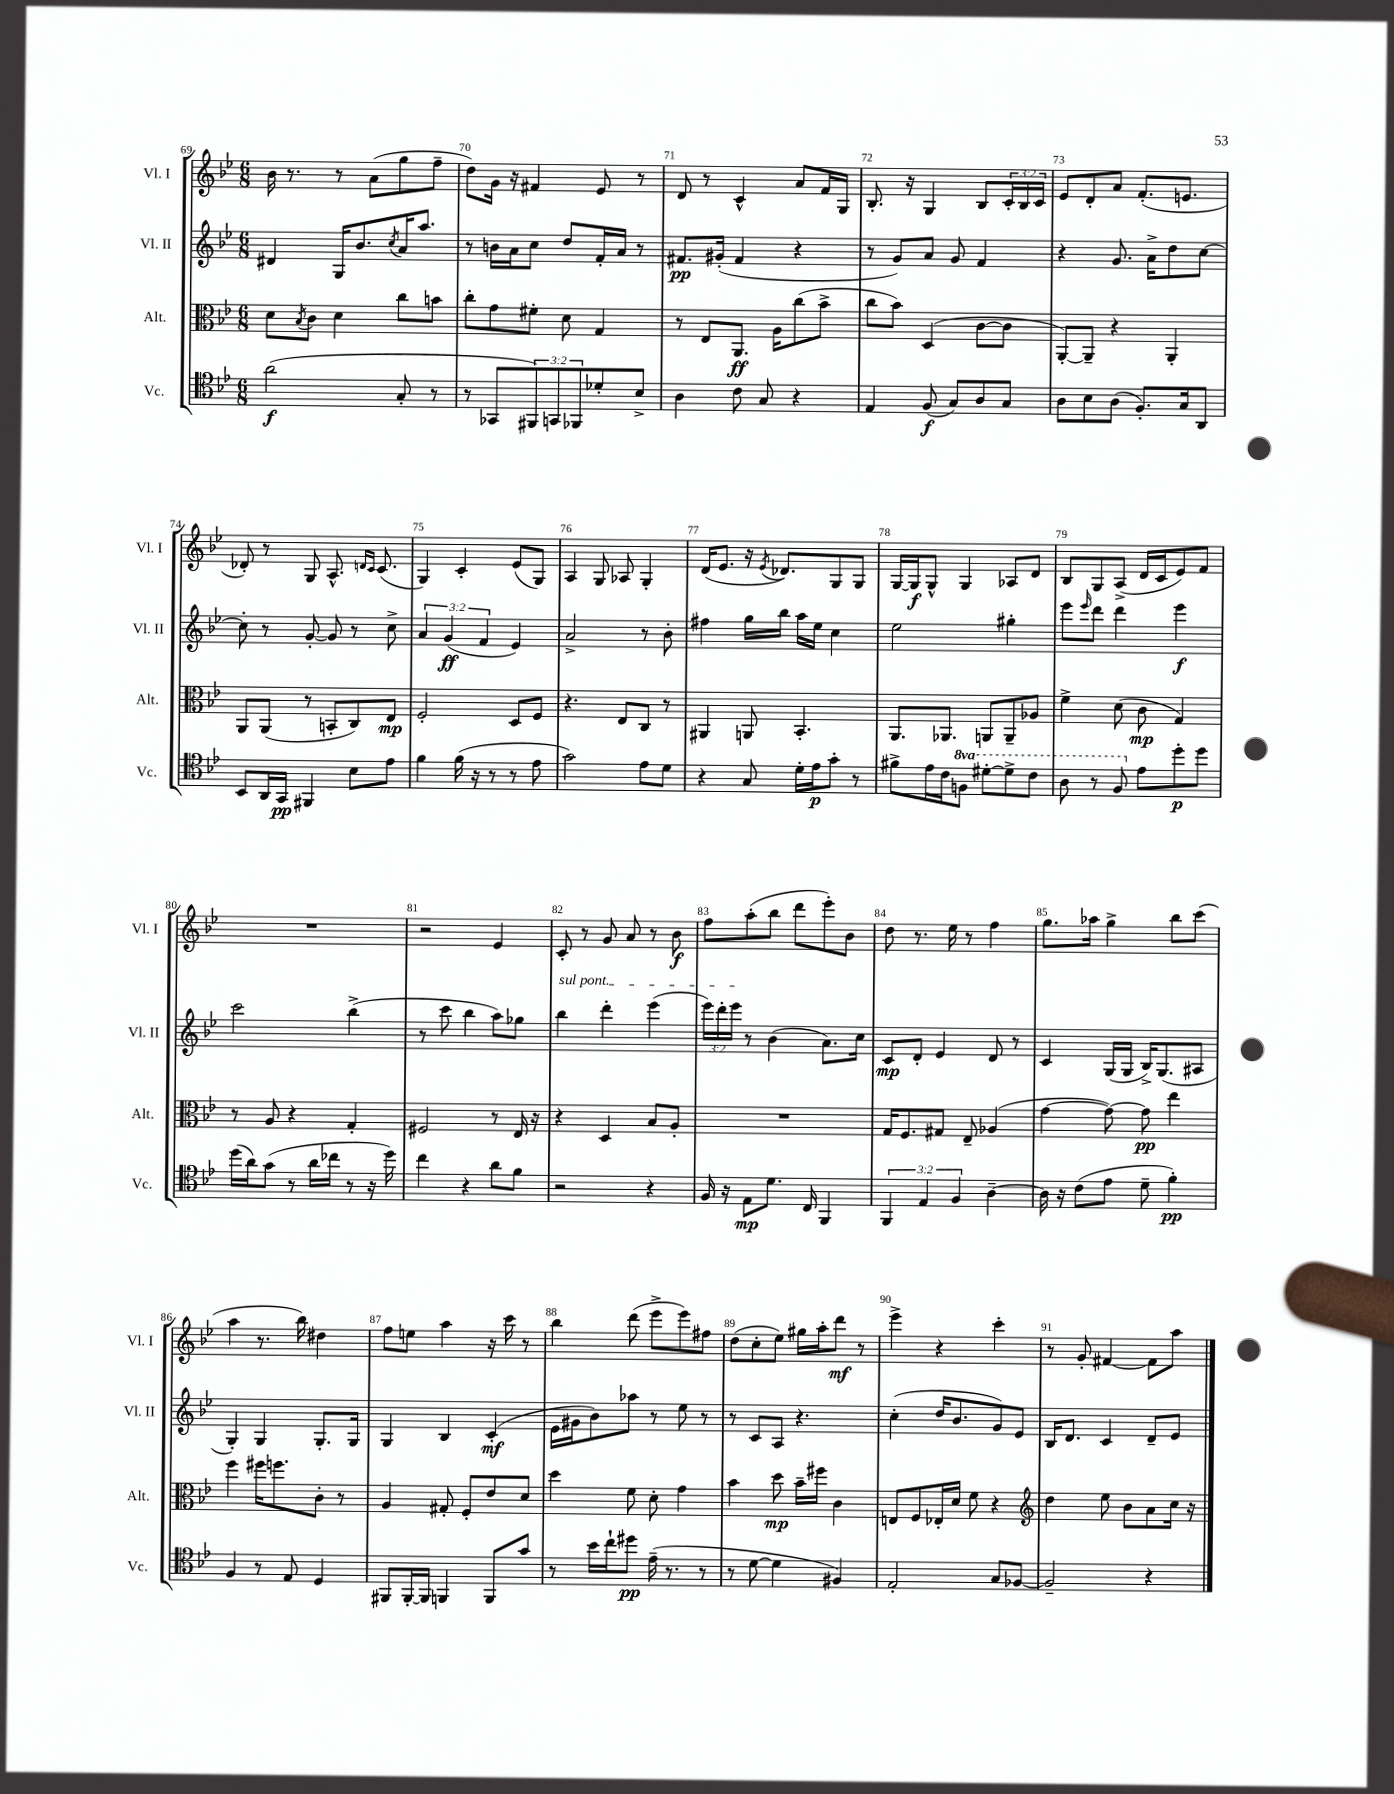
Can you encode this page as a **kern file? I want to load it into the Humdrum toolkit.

**kern	**kern	**kern	**kern
*staff4	*staff3	*staff2	*staff1
*clefC4	*clefC3	*clefG2	*clefG2
*k[b-e-]	*k[b-e-]	*k[b-e-]	*k[b-e-]
*M6/8	*M6/8	*M6/8	*M6/8
(2a\	8d\L	4d#/	16b-\
.	.	.	8.r
.	8qB-/	.	.
.	8c\J	.	.
.	4d\	16G/LK	8r
.	.	8.b-/	.
.	.	.	(8a\L
.	.	8qcc/	.
8G'/	8cc\L	16a/K	8gg\
.	.	8.aa/J	.
8r	8b\J	.	8ff~\J
=	=	=	=
8r	8cc'\L	8r	8dd\L)
8GG-/L	8g\	16b\LL	16g\Jk
.	.	16a\J	16r
12FF#/)	8f#'\J	8cc\J	4f#/
12GG/	.	.	.
.	8d\	8dd/L	.
12FF-/	.	.	.
8d-'/	4G/	16f'/L	8e-/
.	.	16a/JJ	.
8B-^/J	.	8r	8r
=	=	=	=
4A\	8r	8.f#/L	8d/
.	8E-/L	.	8r
.	.	(16g#'/Jk	.
8c\	8.AA/J	4f#/	4c^^/
8G/	.	.	.
.	16A\LK	.	.
4r	(8cc\	4r	8a/L
.	8b-^\J	.	16f/L
.	.	.	16G/JJ
=	=	=	=
4E-/	8cc\L	8r	8.B-'/
.	8b-\J)	8g/L)	.
.	.	.	16r
(8F/	(4D/	8a/J	4G/
8G/L)	.	8g/	.
8A/	[8c\L	4f/	8B-/L
8G/J	8c\]J	.	24c'/L
.	.	.	24B-/
.	.	.	24c/JJ
=	=	=	=
8A\L	[8AA'/L)	4r	8e-/L
8B-\	8AA~/]J	.	8d'/
(8A\J	4r	8.g/	8a/J
8.F'/L)	.	.	(8.f'/L
.	.	16a^\LK	.
.	4AA'/	8dd\	.
16G/k	.	.	8.e/J
8AA/J	.	[8cc\J	.
=	=	=	=
8BB-/L	8AA/L	8cc'\]	8d-'/)
16AA/L	(8AA/J	8r	8r
16GG/JJ	.	.	.
4FF#/	8r	[8g'/	8G/
.	8BB'/L	8g/]	8.A^^/
8B-\L	8C/)	8r	.
.	.	.	16qqd/LL
.	.	.	16qqc/JJ
.	.	.	(8.c/
8e-\J	8E-/J	8cc^\	.
=	=	=	=
4f\	2F'/	6a/	4G/)
.	.	(6g/	.
(16f\	.	.	4c'/
16r	.	.	.
.	.	6f/	.
8r	.	.	.
8r	8D/L	4e-/)	(8e-/L
8e-\	8F/J	.	8G/J)
=	=	=	=
2g\)	4.r	2a^/	4A/
.	.	.	8G/
.	8E-/L	.	8A-/
8e-\L	8C/J	8r	4G'/
8d\J	8r	8b-'\	.
=	=	=	=
4r	4AA#/	4ff#\	(16d/LK
.	.	.	8.e-/J
8G/	8AA/	16gg\LL	16r
.	.	.	8qe-/
.	.	16bb-\JJ	8.d-/L)
16d'\LL	4.BB-'/	16aa\LL	.
16e-\J	.	16ee-\JJ	.
8g'\J	.	4cc\	8G/
8r	.	.	8G/J
=	=	=	=
8f#^\L	8.AA/L	2ee-\	[16G/LL
.	.	.	16G/]J
16e-\L	.	.	8G^^/J
16c\J	8.AA-/J	.	.
8f\J	.	.	4G/
[8dd#'\L	8AA/L	.	.
8dd#^\]	8AA~/	4gg#'\	8A-/L
8cc\J	8A-/J	.	8d/J
=	=	=	=
8a\	4f^\	8eee-\L	8B-/L
.	.	16qqeee-/	.
8r	.	8ddd\J	8G/
8f/	(8d\	4ddd\	(8A^/J
8e-\L	8c\	.	16d/LL
.	.	.	16c/J
8dd'\	4G/)	4eee-\	8e-/)
8dd\J	.	.	8f/J
=	=	=	=
(16dd\LL	8r	2ccc\	2.r
16a\J)	.	.	.
(8g\J	8A/	.	.
8r	4r	.	.
16a\LL	.	.	.
16cc-\JJ	.	.	.
8r	4G'/	(4bb-^\	.
16r	.	.	.
16dd\)	.	.	.
=	=	=	=
4cc\	2F#/	8r	2r
.	.	8ccc\	.
4r	.	4bb-\	.
8a\L	8r	8aa\L)	4e-/
8f\J	16E-/	8gg-\J	.
.	16r	.	.
=	=	=	=
2r	4r	4bb-\	8c'/
.	.	.	8r
.	4D/	4ddd'\	8g/
.	.	.	8a/
4r	8B-/L	(4eee-\	8r
.	8A'/J	.	8b-\
=	=	=	=
16F/	2.r	24eee-\LL)	8ff\L
.	.	24ddd'\	.
16r	.	.	.
.	.	24eee-\JJ	.
8E-\L	.	8r	(8aa'\
8.d\J	.	(4b-\	8bb-\J
.	.	.	8ddd\L
16C/	.	.	.
4FF/	.	8.a\L)	8eee-'\)
.	.	.	8b-\J
.	.	16cc\Jk	.
=	=	=	=
6FF/	16G/LK	8c/L	8dd\
.	8.F/	.	.
.	.	8d'/J	8.r
6E-/	.	.	.
.	8G#/J	4e-/	.
.	.	.	16ee-\
6F/	.	.	.
.	8E-~/	.	8r
[4A~\	(4A-/	8d/	4ff\
.	.	8r	.
=	=	=	=
16A\]	[4g\	4c/	8.gg\L
16r	.	.	.
(8c\L	.	.	.
.	.	.	16aa-\Jk
8e-\J	8g\_)	(16G/LL	4gg^\
.	.	16G/JJ	.
8d~\	8g\]	16B-^/LK)	.
.	.	(8.G/	.
4f'\)	4ee-\	.	8bb-\L
.	.	8A#/J	(8ccc\J
=	=	=	=
4F/	4ff\	4G'/)	4aa\
8r	16ff#\LK	4G/	8.r
.	8.ff\	.	.
8E-/	.	.	.
.	.	.	16bb-\)
4D/	8c'\J	8.G'/L	4dd#\
.	8r	.	.
.	.	16G/Jk	.
=	=	=	=
8FF#/L	4A/	4G/	8ff\L
[16FF#'/L	.	.	8ee\J
16FF#/]JJ	.	.	.
4FF/	8G#'/	4B-/	4aa\
.	8F'/L	.	.
8FF/L	8e-/	(4c'/	16r
.	.	.	16ccc\
8g/J	8d/J	.	8r
=	=	=	=
8r	4dd\	16e-\LL	4bb-\
.	.	16g#\J	.
16b-\LL	.	8b-\)	.
16cc`\J	.	.	.
8dd#\J	8f\	8aa-\J	(8ddd\
(16e-~\	8d'\	8r	8eee-^\L
8.r	.	.	.
.	4g\	8ee-\	8eee-\)
8r	.	8r	8ff#\J
=	=	=	=
8r	4b-\	8r	(8dd\L
[8d\	.	8c/L	8cc'\
4d\]	8dd\	8A/J	8ee-\J)
.	16b-~\LL	4.r	16gg#\LL
.	16ff#\JJ	.	16aa'\J
4F#/)	4c\	.	8ddd\J
.	.	.	8r
=	=	=	=
2E-'/	8E/L	(4cc'\	4eee-^\
.	8F/	.	.
.	16E-'/L	16dd/LK	4r
.	16d/JJ	8.b-/	.
.	8f\	.	.
8G/L	4r	8g/)	4ccc'\
[8F-/J	.	8e-/J	.
=	=	=	=
*	*clefG2	*	*
2F-~/]	4dd\	16B-/LK	8r
.	.	8.d/J	.
.	.	.	8g'/
.	8ee-\	4c/	[4f#/
.	8b-\L	.	.
4r	8a\	8d~/L	8f#\]L
.	16cc\Jk	8e-/J	8aa\J
.	16r	.	.
==	==	==	==
*-	*-	*-	*-
